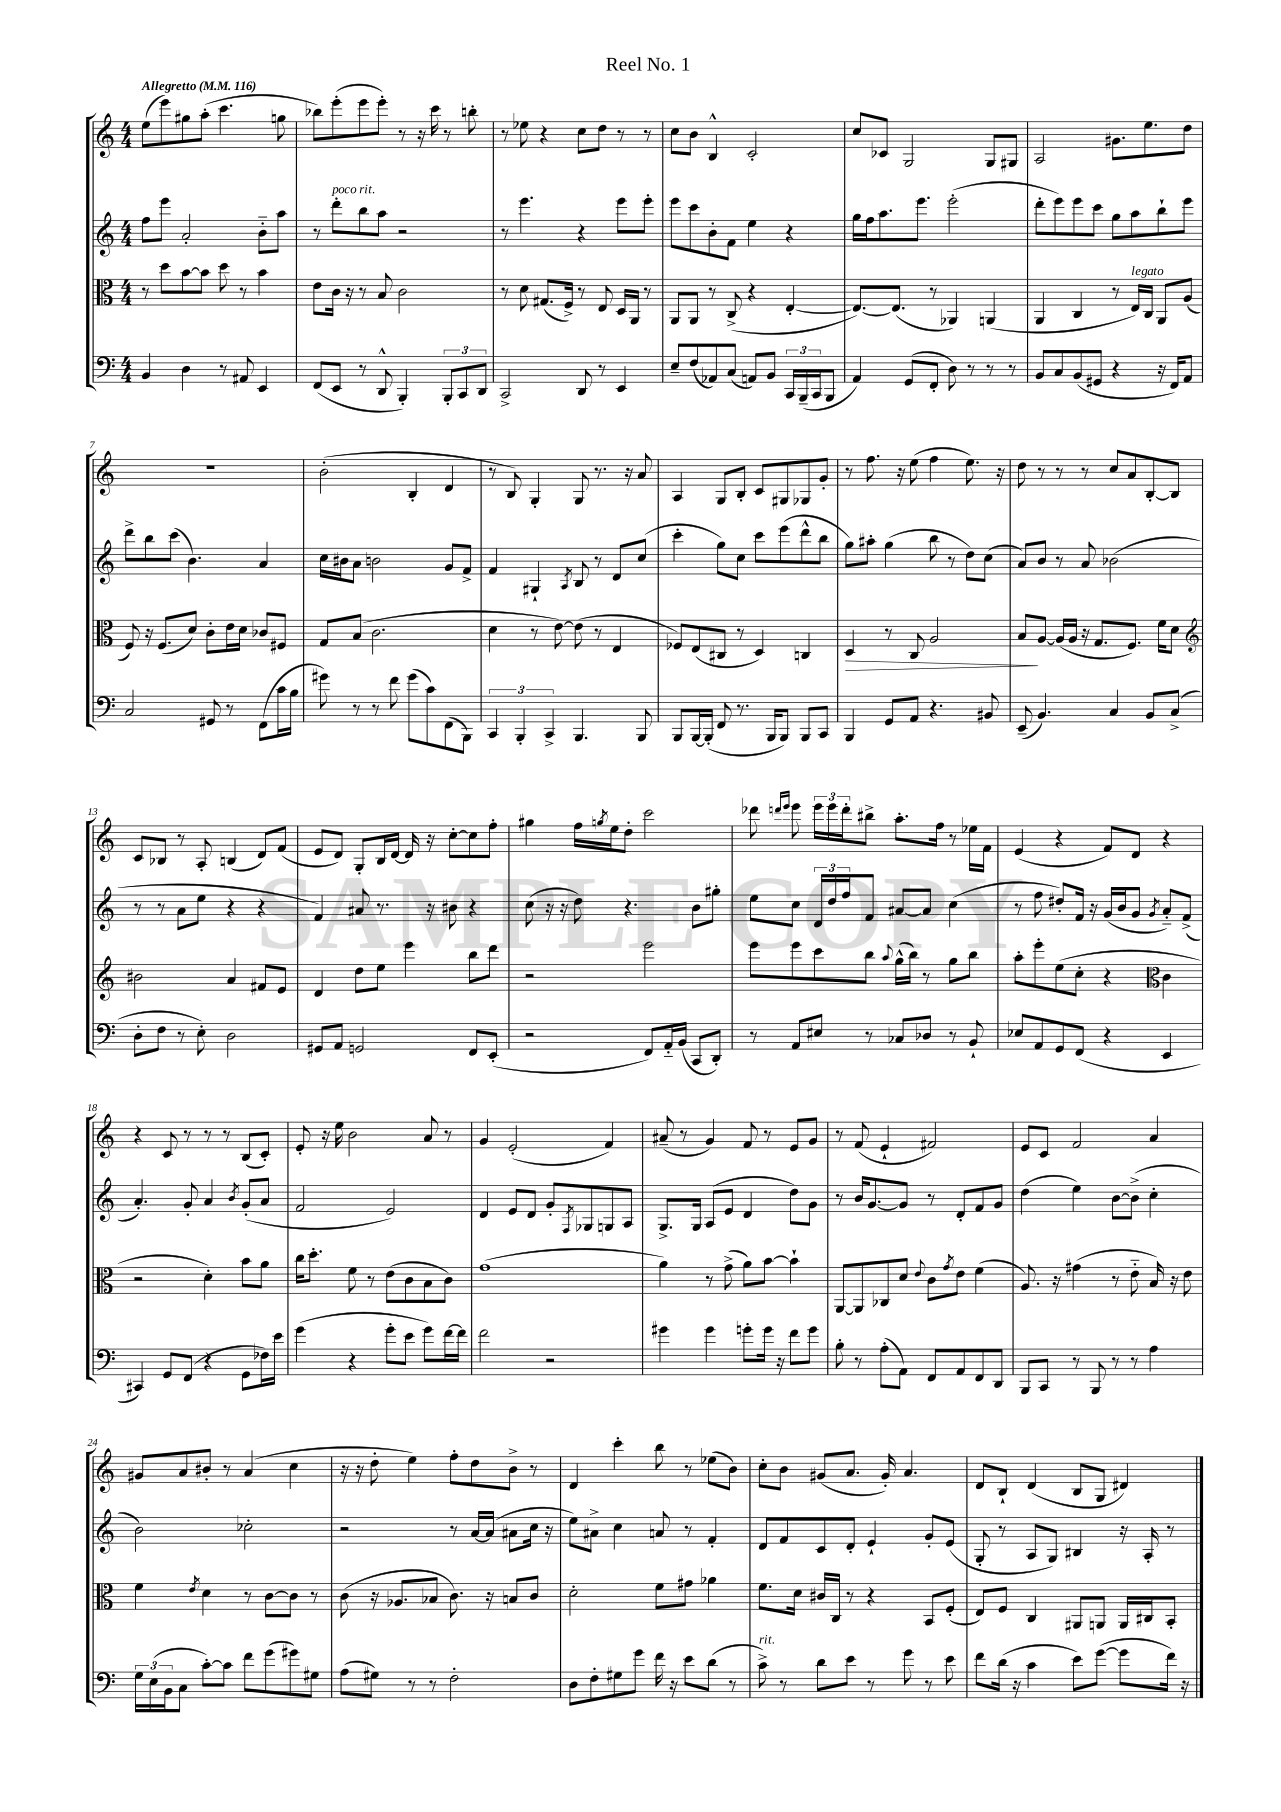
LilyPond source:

\header { title = "Reel No. 1" }
<<
\new StaffGroup <<
\new Staff = "s0" {
    \clef treble \key c \major \numericTimeSignature \time 4/4 \tempo "Allegretto" 4 = 116
    e''8( e'''8) gis''8 a''8-.( c'''4. g''8 |
    bes''8) e'''8-.( e'''8 e'''8-.) r8 r16 c'''16 r8 b''8-. |
    r8 ees''8 r4 c''8 d''8 r8 r8 |
    c''8 b'8 b4-^ c'2-. |
    c''8 ces'8 g2 g8 gis8 |
    a2 gis'8. e''8. d''8 |
    R1 |
    b'2-.( b4-. d'4 |
    r8 b8) g4-. g8 r8. r16 a'8 |
    a4 g8 b8-. c'8 gis8 ges8 g'8-. |
    r8 f''8. r16 e''8( f''4 e''8.) r16 |
    d''8 r8 r8 r8 c''8 a'8 b8~-. b8 |
    c'8 bes8 r8 a8-. b4( d'8) f'8( |
    e'8 d'8) g8-. b16 d'16~ d'16 r16 c''8~-. c''8 f''8-. |
    gis''4 f''16 \acciaccatura { g''8 } e''16 d''8-. c'''2 |
    des'''8 \grace { d'''16 e'''16 } e'''8 \tuplet 3/2 { e'''16 e'''16 d'''16-. } bis''8-> a''8.-. f''16 r8 ees''16 f'16 |
    e'4( r4 f'8) d'8 r4 |
    r4 c'8 r8 r8 r8 b8( c'8-.) |
    e'8-. r16 e''16 b'2 a'8 r8 |
    g'4 e'2-.( f'4) |
    ais'8--( r8 g'4) f'8 r8 e'8 g'8 |
    r8 f'8( e'4-! fis'2) |
    e'8 c'8 f'2 a'4 |
    gis'8 a'8 bis'8-. r8 a'4( c''4 |
    r16 r16 d''8-. e''4) f''8-. d''8 b'8-> r8 |
    d'4 c'''4-. b''8 r8 ees''8( b'8) |
    c''8-. b'8 gis'8( a'8. gis'16-.) a'4. |
    d'8 b8-! d'4( b8 g8 dis'4) \bar "|." |
}
\new Staff = "s1" {
    \clef treble \key c \major \numericTimeSignature \time 4/4
    f''8 e'''8 a'2-. b'8-_ a''8 |
    r8 d'''8-.^\markup { \italic "poco rit." } b''8 a''8 r2 |
    r8 e'''4. r4 e'''8 e'''8-. |
    e'''8 c'''8 b'8-. f'8 e''4 r4 |
    g''16 f''16 a''8. e'''8. e'''2-.( |
    d'''8-. e'''8) e'''8 c'''8 g''8 a''8 b''8-! e'''8 |
    d'''8-> b''8 c'''8( b'4.) a'4 |
    c''16 bis'16 a'8 b'2 g'8 f'8-> |
    f'4 gis4-! \acciaccatura { a8 } b8 r8 d'8 c''8( |
    c'''4-. g''8) c''8 c'''8 e'''8( d'''8-^ b''8 |
    g''8) ais''8-. g''4( b''8 r8 d''8) c''8( |
    a'8) b'8 r8 a'8 bes'2( |
    r8 r8 a'8 e''8 r4 r4 |
    f'4) ais'8 r8. r16 bis'8 r4 |
    c''8( r16 r16 d''8) r4. b'8 gis''8-. |
    e''8 c''8 \tuplet 3/2 { d'16 d''16 f''16 } f'8 ais'8~ ais'8 c''4( |
    r8 f''8 dis''8-.) f'16 r16 g'16( b'16 g'8 \acciaccatura { g'8 } a'8-_) f'8->( |
    a'4.-.) g'8-. a'4 \acciaccatura { b'8 } g'8-.( a'8 |
    f'2 e'2) |
    d'4 e'8 d'8 g'8-. \acciaccatura { f8 } ges8 g8 a8 |
    g8.-> g16 a8( e'8 d'4 d''8) g'8 |
    r8 b'16 g'8.~ g'8 r8 d'8-. f'8 g'8 |
    d''4( e''4) b'8~ b'8->( c''4-. |
    b'2) ces''2-. |
    r2 r8 a'16~ a'16( ais'8 c''16 r16 |
    e''8) ais'8-> c''4 a'8 r8 f'4-. |
    d'8 f'8 c'8 d'8-. e'4-! g'8-. e'8( |
    g8-. r8 a8 g8) bis4 r16 a16-. r8 \bar "|." |
}
\new Staff = "s2" {
    \clef alto \key c \major \numericTimeSignature \time 4/4
    r8 d''8 b'8~ b'8 d''8 r8 b'4 |
    e'8 c'16 r16 r8 b8 c'2 |
    r8 d'8 gis8.( f16->) r8 e8 d16 a,16 r8 |
    a,8 a,8 r8 c8->( r4 e4~-. |
    e8.~) e8.( r8 aes,4) a,4( |
    a,4 c4 r8 e16^\markup { \italic "legato" }) c16 a,8 a8( |
    f8) r16 f8.( d'8) c'8-. e'16 d'16 ces'8 fis8 |
    g8 b8( c'2. |
    d'4 r8 e'8~) e'8( r8 e4 |
    fes8) e8( cis8 r8 d4) c4 |
    d4\> r8 c8 a2 |
    b8\! a8~ a16( a16 r16 g8. f8.) f'16 d'8 |
    \clef treble bis'2 a'4 fis'8 e'8 |
    d'4 d''8 e''8 e'''4 b''8 d'''8 |
    r2 e'''2 |
    e'''8 e'''8 c'''8 b''8 \appoggiatura { a''8 } g''16-^( b''16) r8 g''8 b''8 |
    a''8-. e'''8-. e''8( c''8-. r4 \clef alto c'4 |
    r2 d'4-.) b'8 a'8 |
    c''16 d''8.-. f'8 r8 e'8( c'8 b8 c'8) |
    g'1( |
    a'4) r8 g'8->( a'8) b'8~ b'4-! |
    a,8~ a,8 ces8 d'8 \appoggiatura { e'8 } c'8 \acciaccatura { g'8 } e'8 f'4( |
    a8.) r16 gis'4( r8 e'8-_ b16) r16 e'8 |
    f'4 \acciaccatura { e'8 } d'4 r8 c'8~ c'8 r8 |
    c'8( r16 aes8. bes8 c'8.) r16 b8 c'8 |
    d'2-. f'8 gis'8 aes'4 |
    f'8. d'16 cis'16 c16 r8 r4 b,8 f8-.( |
    e8) f8 c4 ais,8 a,8 a,16 cis16 b,8-. \bar "|." |
}
\new Staff = "s3" {
    \clef bass \key c \major \numericTimeSignature \time 4/4
    b,4 d4 r8 ais,8 e,4 |
    f,8( e,8 r8 d,8-^ b,,4-.) \tuplet 3/2 { b,,8-. c,8 d,8 } |
    c,2-> d,8 r8 e,4 |
    e8-- f8( aes,8) c8( a,8) b,8 \tuplet 3/2 { c,16 b,,16--( c,16 } b,,8 |
    a,4) g,8( f,8-. d8) r8 r8 r8 |
    b,8 c8 b,8( gis,8 r4 r16 f,16) a,8 |
    c2 gis,8 r8 f,8( c'16 b16 |
    gis'8) r8 r8 f'8 gis'8( c'8) f,8( b,,8) |
    \tuplet 3/2 { c,4 b,,4-. c,4-> } b,,4. b,,8 |
    b,,8 b,,16~ b,,16-.( f,8 r8. b,,16 b,,8) b,,8 c,8 |
    b,,4 g,8 a,8 r4. bis,8 |
    e,8--( b,4.) c4 b,8 c8->( |
    d8-. f8 r8 e8-.) d2 |
    gis,8 a,8 g,2 f,8 e,8-.( |
    r2 f,8) a,16-_ b,16( c,8 d,8-.) |
    r8 a,8 eis8 r8 ces8 des8 r8 b,8-! |
    ees8 a,8 g,8 f,8( r4 e,4 |
    cis,4) g,8 f,8( r4 g,8 fes16) e'16 |
    g'4( r4 g'8-. e'8 g'8) f'16~ f'16 |
    f'2 r2 |
    gis'4 gis'4 g'8-. g'16 r16 f'8 g'8 |
    b8-. r8 a8-.( a,8) f,8 a,8 f,8 d,8 |
    b,,8 c,8 r8 b,,8 r8 r8 a4 |
    \tuplet 3/2 { g16 e16( b,16 } c8 c'8~-.) c'8 f'8 g'8( gis'8) gis8 |
    a8( gis8) r8 r8 f2-. |
    d8 f8-. gis8 g'8 f'16 r16 e'8 d'8( r8 |
    c'8->^\markup { \italic "rit." }) r8 d'8 e'8 r8 g'8 r8 e'8 |
    f'8 d'16( r16 c'4 e'8) g'8~( g'8 f'16) r16 \bar "|." |
}
>>
>>
